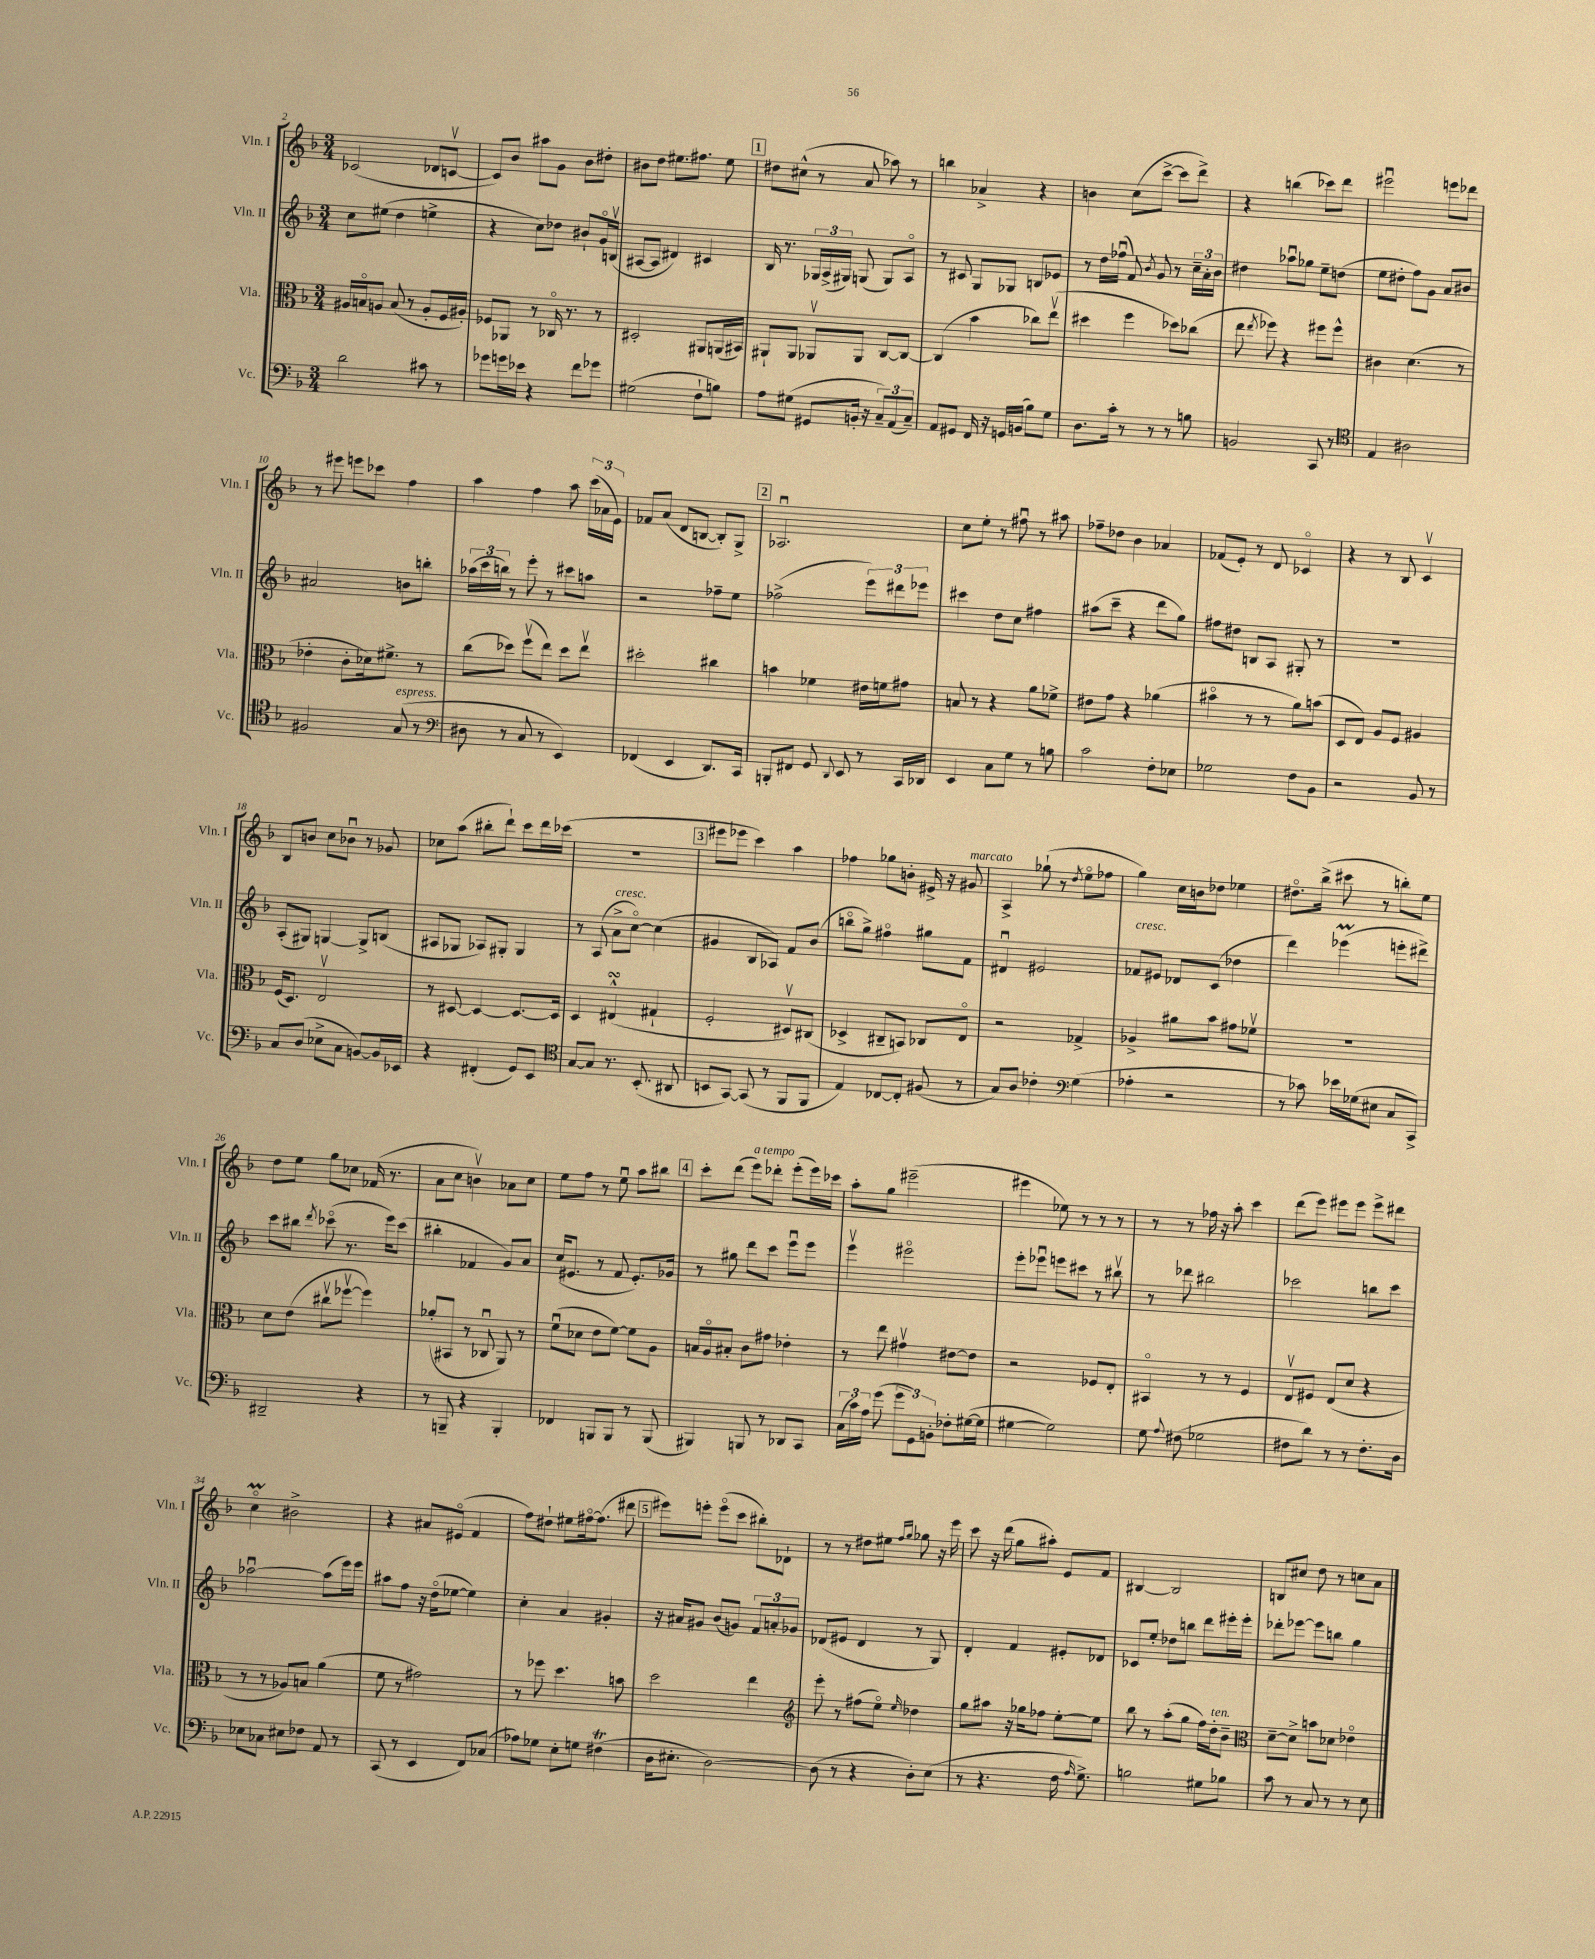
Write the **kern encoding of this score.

**kern	**kern	**kern	**kern
*staff4	*staff3	*staff2	*staff1
*clefF4	*clefC3	*clefG2	*clefG2
*k[b-]	*k[b-]	*k[b-]	*k[b-]
*M3/4	*M3/4	*M3/4	*M3/4
2d	16A#	8cc	(2c-
.	16Bo	.	.
.	8A	(8ee#	.
.	(8B	4dd	.
.	8r	.	.
8c#	8A'	4ee^	8d-
8r	16F	.	[8cv
.	16A#')	.	.
=	=	=	=
8g-	8F-	4r	8c])
16g	8AA-	.	8b-
16e-	.	.	.
4r	8r	8cc)	8aa#
.	16C-o	8dd-	8g
.	8.r	.	.
8f	.	8b#`	8b-
8g-	8r	16go	8dd#'
.	.	(16Bv	.
=	=	=	=
(2G#	2D#'	[8A#	8b#
.	.	8A#]	8dd
.	.	4d#)	8.ee#
.	.	.	8.ff#
8F`	8AA#	4c#	.
8B)	(16AA	.	8ee#
.	16BB#)	.	.
=	=	=	=
8A	8AA#`	16B-	8dd#
.	.	8.r	.
(8G#	8AA#	.	(8cc#^^
8GG#	8AA-v	24G-	8r
.	.	(24A^	.
.	.	24G#)	.
16BB'	8AA-	(8G	8a
16r	.	.	.
12C~)	[8C	8G)	8aa-)
(12AA	.	.	.
.	8C_	8Ao	8r
12C~)	.	.	.
=	=	=	=
8AA	(4C]	8r	4bb
8GG#	.	8c#	.
16FF	4b-	8G	4a-^
16r	.	.	.
16GG	.	8G-	.
(16BB	.	.	.
8B-)	8cc-)	8B	4r
8G	(8eev	8e-	.
=	=	=	=
8.D	4dd#	8r	4b
.	.	16dd	.
16c'	.	(16ff-u	.
8r	4ff	8f)	(8cc
.	.	8qb-	.
8r	.	8g	[8ccc^
8r	8dd-)	8r	8ccc]
8B	(8cc-	24cc~	8ddd^)
.	.	24a'	.
.	.	24b-	.
=	=	=	=
2BB	8ee	4dd#	4r
.	8qee	.	.
.	8ff-)	.	.
.	4r	8aa-u	(4bb
.	.	8gg-	.
8CC	8ff#	8ee~	8ccc-)
8r	8ff#^^	(8dd	8ddd
=	=	=	=
*clefC4	*	*	*
4E	4c#	8ee	2eee#u
.	.	8dd#'	.
2A#	(4.d	8ff)	.
.	.	8g	.
.	.	8a	8eee
.	8r	8b#	8ddd-
=	=	=	=
2F#	4e-'	2a#	8r
.	.	.	8eee#
.	8c'	.	8eee
.	16d-)	.	8ccc-
.	8.f#^	.	.
(8G	.	8b	4ff
8r	8r	8bb'	.
=	=	=	=
*clefF4	*	*	*
8D#	(8cc	(24aa-	4aa
.	.	24ccc	.
.	.	24bb)	.
8r	8dd-)	8r	.
8C	(8ffv	8eee'	4ff
8r	8ee)	8r	.
4EE)	8dd-	8ccc#	8aa
.	8eev	8aa	(24ccc
.	.	.	24a-
.	.	.	24e)
=	=	=	=
(4FF-	2dd#'	2r	8f-
.	.	.	(8a
4EE	.	.	8d
.	.	.	[8B
8.DD)	4cc#	8ff-~	8B'])
.	.	8ee	8G^
16CC	.	.	.
=	=	=	=
8BBB'	4b	(2ff-^	2.A-u
8FF#	.	.	.
8GG	4f-	.	.
8qqDD	.	.	.
8EE	.	.	.
8r	16e#	12eee)	.
.	16f	.	.
.	.	12ddd#	.
16CC	8g#	.	.
.	.	12eee-	.
16DD-	.	.	.
=	=	=	=
4EE	8B	4ccc#	8cc
.	8r	.	8ee'
8C	4r	8dd	8r
8G	.	8cc	8ff#u
8r	8a	4ff#	8r
8B	8f-^	.	8aa#
=	=	=	=
2c	8e#	(8aa#	8ff-~
.	8g	8ccc~	8dd-
.	4r	4r	4b-
8F'	(4a-	8ddd	4a-
8E-	.	8gg)	.
=	=	=	=
2G-	4b#o	8ff#	(8f-
.	.	8dd#	8e')
.	8r	8B	8r
.	8r	8A	8d
8F	8a)	8G#'	4c-o
8BB-	(8b	8r	.
=	=	=	=
2r	8D	2.r	4r
.	8E)	.	.
.	8A	.	8r
.	8F	.	8B-
8BB-	4A#	.	4cv
8r	.	.	.
=	=	=	=
8C	(16F	(8A'	8B-
.	8.D)	.	.
(8D	.	8G#)	8b
8E-^	2Ev	[4G	8cc
8C	.	.	8b-u
[8BB)	.	8G^]	8r
16BB]	.	(8B	8g-
16EE-	.	.	.
=	=	=	=
4r	8r	8A#	8cc-
.	[8D#	8G-	(8aa
(4FF#'	4D#_	8A-)	8bb#'
.	.	8G#'	8ddd`)
8GG)	8.D#_	4G#	8ccc
8EE	.	.	16ddd
.	16D#]	.	(16ccc-
=	=	=	=
*clefC4	*	*	*
[8G	4D	8r	2.r
8G]	.	(8A	.
8.r	(4E#^^	8a^	.
.	.	[8cco)	.
(8.BB-'	.	.	.
.	4G#`	(4cc]	.
8AA#	.	.	.
=	=	=	=
8BB	2F'	4g#	8eee#
[8GG)	.	.	8eee-
(8GG]	.	8B-	4ccc)
8r	.	8A-)	.
8FF	8D#v)	8f	4aa
8FF	(8C#	(8b-	.
=	=	=	=
4E)	4D-^	8bbo	4ff-
.	.	8gg^)	.
[8C-	8C#~	4ff#o	8gg-
8C-']	8BB)	.	8b'
(8F#	8C-	8gg#	16e#^
.	.	.	16r
8r	8Eo	8f	8g#
=	=	=	=
8G)	2r	4d#u	4A^
8A	.	.	.
4c-'	.	2e#	(8gg-`
.	.	.	8r
*clefF4	*	*	*
.	.	.	8qdd
(4G	4G-^	.	8eeo
.	.	.	8ff-
=	=	=	=
4A-'	4A-^	8f-	4gg)
.	.	8e#	.
2r	8a#	8d-	16cc
.	.	.	16b
.	8b-	(8c	8dd-
.	8g#	4dd-	4ee-
.	8f-v	.	.
=	=	=	=
8r	2.r	4ddd)	8.dd#o
8c-)	.	.	.
.	.	.	(16bb-^
16e-	.	(4eee-	8ccc#
(16G-	.	.	.
8E#	.	.	8r
8C	.	8eee'	8bb')
8CC^)	.	8ddd#^)	8ee
=	=	=	=
2DD#~	8d	8ccc	8dd
.	(8e	8bb#	8ee
.	.	8qddd	.
.	8cc#v	(8ccc-o	8gg
.	[8ff-v	8.r	8cc-
4r	4ff-])	.	(16f-
.	.	16eee)	8.r
.	.	(8ccc-	.
=	=	=	=
8r	(8a-'	4bb#'	8a
8BBB~	8BB#	.	8cc
4r	8r	4f-	4bv)
.	8C-u	.	.
4BBB'	8AA)	8g)	8a-
.	8r	8a	8cc
=	=	=	=
4FF-	(8fu	(16cc	8ee
.	.	8.e#	.
.	8d-	.	8ff
8BBB	8e	8r	8r
8BBB	[8f)	8f	8eeu
8r	8f]	8.e#')	8aa
(8BBB	8A	.	8bb#
.	.	16g-	.
=	=	=	=
4BBB#)	16B	8r	8ccc'
.	16Ao	.	.
.	8B#'	8gg#	(8ddd
8BBB	8c	8ddd	8eee)
8r	8g#	8ccc	8ddd-'
8DD-	4e-'	8eeeu	(8eee'
8CC	.	8eee	16eee)
.	.	.	16ccc-
=	=	=	=
(24C	8r	4eeev	8aa'
24c)	.	.	.
24A	.	.	.
(8g	8ee	.	8gg
12g	4g#v	2eee#o	(2eee#~
12GG)	.	.	.
12BB'	.	.	.
8F-'	[8e#	.	.
([16G#	8e#]	.	.
16G#]	.	.	.
=	=	=	=
[4G#	2r	8eee'	4eee#
.	.	8eee-u	.
2G#])	.	8eee	8ee-)
.	.	8ccc#	8r
.	8F-	8r	8r
.	8E'	8bb#v	8r
=	=	=	=
8G	4BB#o	8r	8r
8qqA	.	.	.
(8F#	.	8ddd-	8r
2G-	8r	2bb#	16ff-
.	.	.	16r
.	8r	.	8aa'
.	4F	.	4ccc
=	=	=	=
8F#	8Ev	2ccc-	(8ddd
8d)	8F#	.	8eee)
8r	(8E	.	8eee#
8r	8d	.	8eee#
8.F#'	4r	8bb	8eee#^
.	.	8ccc-	8ddd#
16D	.	.	.
=	=	=	=
8E-	8r	[2aa-u	4cco
8C-	8r	.	.
8E#	8A-)	.	2b#^
8F-	8B	.	.
8AA	(4a	(8aa-]	.
8r	.	16eee)	.
.	.	16eee	.
=	=	=	=
(8CC	8f	8aa#	4r
8r	8r	8ff	.
4EE	2g#)	16r	8a#
.	.	(16ddo	.
.	.	[8ee-	(8e#o
8FF)	.	4ee-])	4f
(8C-	.	.	.
=	=	=	=
8A-)	8r	4cc'	8ff)
8G-	8ff-	.	8dd#`
8E'	4.dd	4a	8ee#
8G	.	.	[16ff#o
.	.	.	(8.ff#]
(4F#	.	4g#'	.
.	8b	.	8ddd#
=	=	=	=
16D	2dd	16r	8eee#)
8.E#'	.	16a#	.
.	.	8g#	8eee'
[2D)	.	(8b-	(8eeeo
.	.	8g)	8ccc
.	4ee	12f	8bb#')
.	.	12a'	.
.	.	.	8d-`
.	.	12g-	.
=	=	=	=
*	*clefG2	*	*
(8D]	8eee'	(8d-	8r
8r	8r	8e#	8r
4r	(8ff#	4d-	8dd#
.	8eeo)	.	8ee#
.	.	.	16qqff
.	16qqee	.	16qqgg
8D')	4dd-	8r	8gg-
(8E	.	8G)	16r
.	.	.	16eee
=	=	=	=
8r	8gg	4d'	8ccc
4.r	8aa#	.	16r
.	.	.	(16ddd
.	16r	4f	8gg
.	16gg-	.	.
.	8ff-	.	8aa#')
16F	[8ee'	8e#'	8e
16qqA	.	.	.
8.G^)	.	.	.
.	8ee]	8d-	8f
=	=	=	=
2B	8bb-	8c-	[4B#
.	8r	8ee'	.
.	(8aa'	8dd-	2B#]
.	8gg	8bb	.
8G#	16ff)	8ddd	.
.	16dd'	.	.
8B-	8b-~	16eee#'	.
.	.	16eee#'	.
=	=	=	=
*	*clefC3	*	*
8c	[8d~	8ddd-'	8B
8r	8d^]	[8eee-	8cc#
8C	8b	8eee-]	8dd
8r	8d-	8bb	8r
8r	4e-o	4gg	8cc
8E	.	.	8a
==	==	==	==
*-	*-	*-	*-
